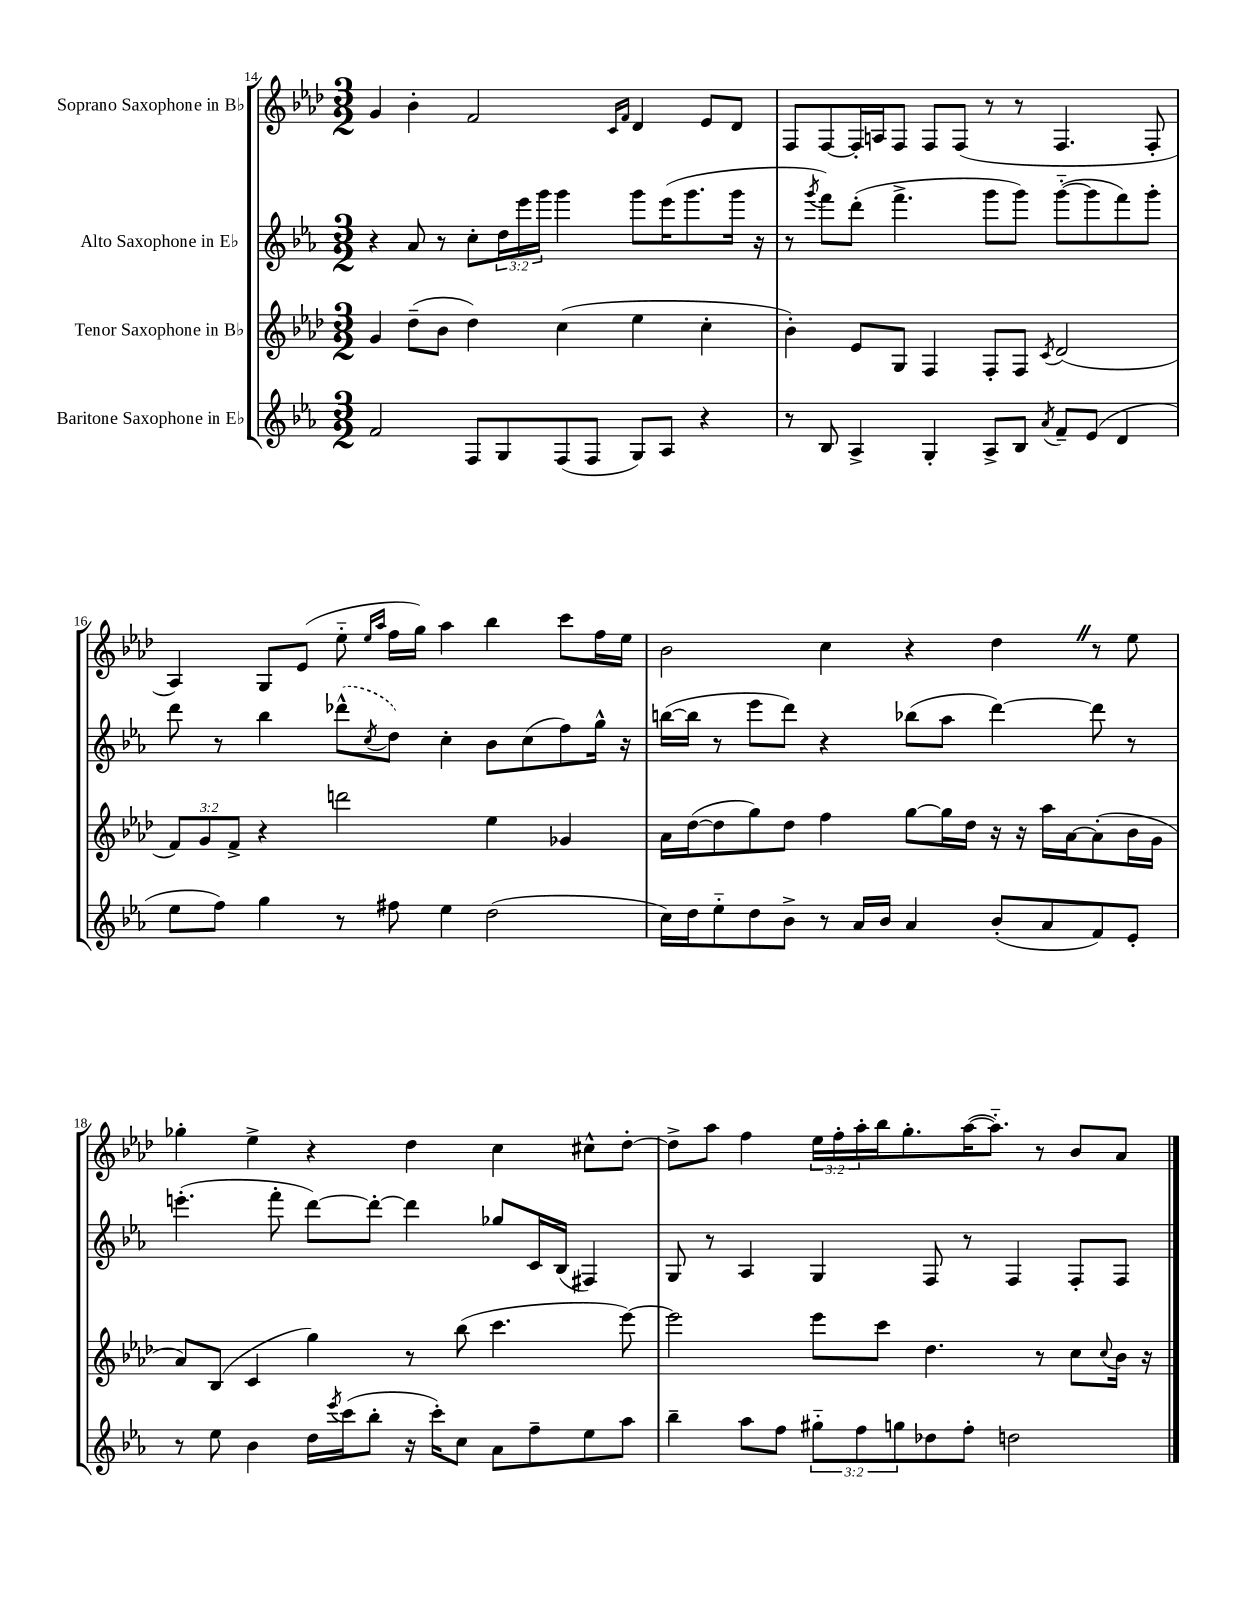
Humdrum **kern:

**kern	**kern	**kern	**kern
*staff4	*staff3	*staff2	*staff1
*clefG2	*clefG2	*clefG2	*clefG2
*k[b-e-a-]	*k[b-e-a-d-]	*k[b-e-a-]	*k[b-e-a-d-]
*M3/2	*M3/2	*M3/2	*M3/2
2f/	4g/	4r	4g/
.	(8dd-~\L	8a-/	4b-'\
.	8b-\J	8r	.
8F/L	4dd-\)	8cc'\L	2f/
8G/	.	24dd\L	.
.	.	24eee-\	.
.	.	24ggg\JJ	.
(8F/	(4cc\	4ggg\	.
8F/J	.	.	.
.	.	.	16qqc/LL
.	.	.	16qqf/JJ
8G/L)	4ee-\	8ggg\L	4d-/
8A-/J	.	(16eee-\K	.
.	.	8.ggg\	.
4r	4cc'\	.	8e-/L
.	.	16ggg\Jk	8d-/J
.	.	16r	.
=	=	=	=
8r	4b-'\)	8r	8F/L
.	.	8qggg/	.
8B-/	.	8fff\L)	[8F/
4A-^/	8e-/L	(8ddd'\J	16F'/]L
.	.	.	16A/J
.	8G/J	4.fff^\	8F/J
4G'/	4F/	.	8F/L
.	.	.	(8F/J
8A-^/L	8F'/L	8ggg\L	8r
8B-/J	8F/J	8ggg\J)	8r
8qa-/	8qc/	.	.
8f~/L	(2d-/	([8ggg'~\L	4.F/
(8e-/J	.	8ggg\]	.
4d/	.	8fff\)	.
.	.	8ggg'\J	8F'/
=	=	=	=
8ee-\L	12f/L)	8ddd\	4A-/)
.	12g/	.	.
8ff\J)	.	8r	.
.	12f^/J	.	.
4gg\	4r	4bb-\	8G/L
.	.	.	(8e-/J
8r	2ddd\	(8ddd-^^\L	8ee-'~\
.	.	.	16qqee-/LL
.	.	8qcc/	16qqaa-/JJ
8ff#\	.	8dd\J)	16ff\LL
.	.	.	16gg\JJ)
4ee-\	.	4cc'\	4aa-\
(2dd\	4ee-\	8b-\L	4bb-\
.	.	(8cc\	.
.	4g-/	8ff\)	8ccc\L
.	.	16gg^^\Jk	16ff\L
.	.	16r	16ee-\JJ
=	=	=	=
16cc\LL)	16a-\LL	([16bb\LL	2b-\
16dd\J	([16dd-\J	16bb\]JJ	.
8ee-'~\	8dd-\]	8r	.
8dd\	8gg\)	8eee-\L	.
8b-^\J	8dd-\J	8ddd\J)	.
8r	4ff\	4r	4cc\
16a-/LL	.	.	.
16b-/JJ	.	.	.
4a-/	[8gg\L	(8bb-\L	4r
.	16gg\]L	8aa-\J	.
.	16dd-\JJ	.	.
(8b-'/L	16r	[4ddd\)	4dd-\
.	16r	.	.
8a-/	16aa-\LL	.	.
.	[16a-\J	.	.
8f/)	(8a-'\]	8ddd\]	8r
8e-'/J	16b-\L	8r	8ee-\
.	16g\JJ	.	.
=	=	=	=
8r	8a-/L)	(4.eee'\	4gg-'\
8ee-\	(8B-/J	.	.
4b-\	4c/	.	4ee-^\
.	.	8fff'\	.
16dd\LL	4gg\)	[8ddd\L)	4r
8qeee-/	.	.	.
(16ccc\J	.	.	.
8bb-'\J	.	8ddd'\_J	.
16r	8r	4ddd\]	4dd-\
16ccc'\LK)	.	.	.
8cc\J	(8bb-\	.	.
8a-\L	4.ccc\	8gg-/L	4cc\
8ff~\	.	16c/L	.
.	.	(16B-/JJ	.
8ee-\	.	4F#/)	8cc#^^\L
8aa-\J	[8eee-\)	.	[8dd-'\J
=	=	=	=
4bb-~\	2eee-\]	8G/	8dd-^\]L
.	.	8r	8aa-\J
8aa-\L	.	4A-/	4ff\
8ff\J	.	.	.
12gg#'~\L	8eee-\L	4G/	24ee-\LL
.	.	.	24ff'\
12ff\	.	.	24aa-'\
.	8ccc\J	.	16bb-\J
12gg\	.	.	.
.	.	.	8.gg'\
8dd-\	4.dd-\	8F/	.
8ff'\J	.	8r	([16aa-\K
.	.	.	8.aa-'~\]J)
2dd\	.	4F/	.
.	8r	.	8r
.	8cc\L	8F'/L	8b-/L
.	8qqcc/	.	.
.	16b-\Jk	8F/J	8a-/J
.	16r	.	.
==	==	==	==
*-	*-	*-	*-
